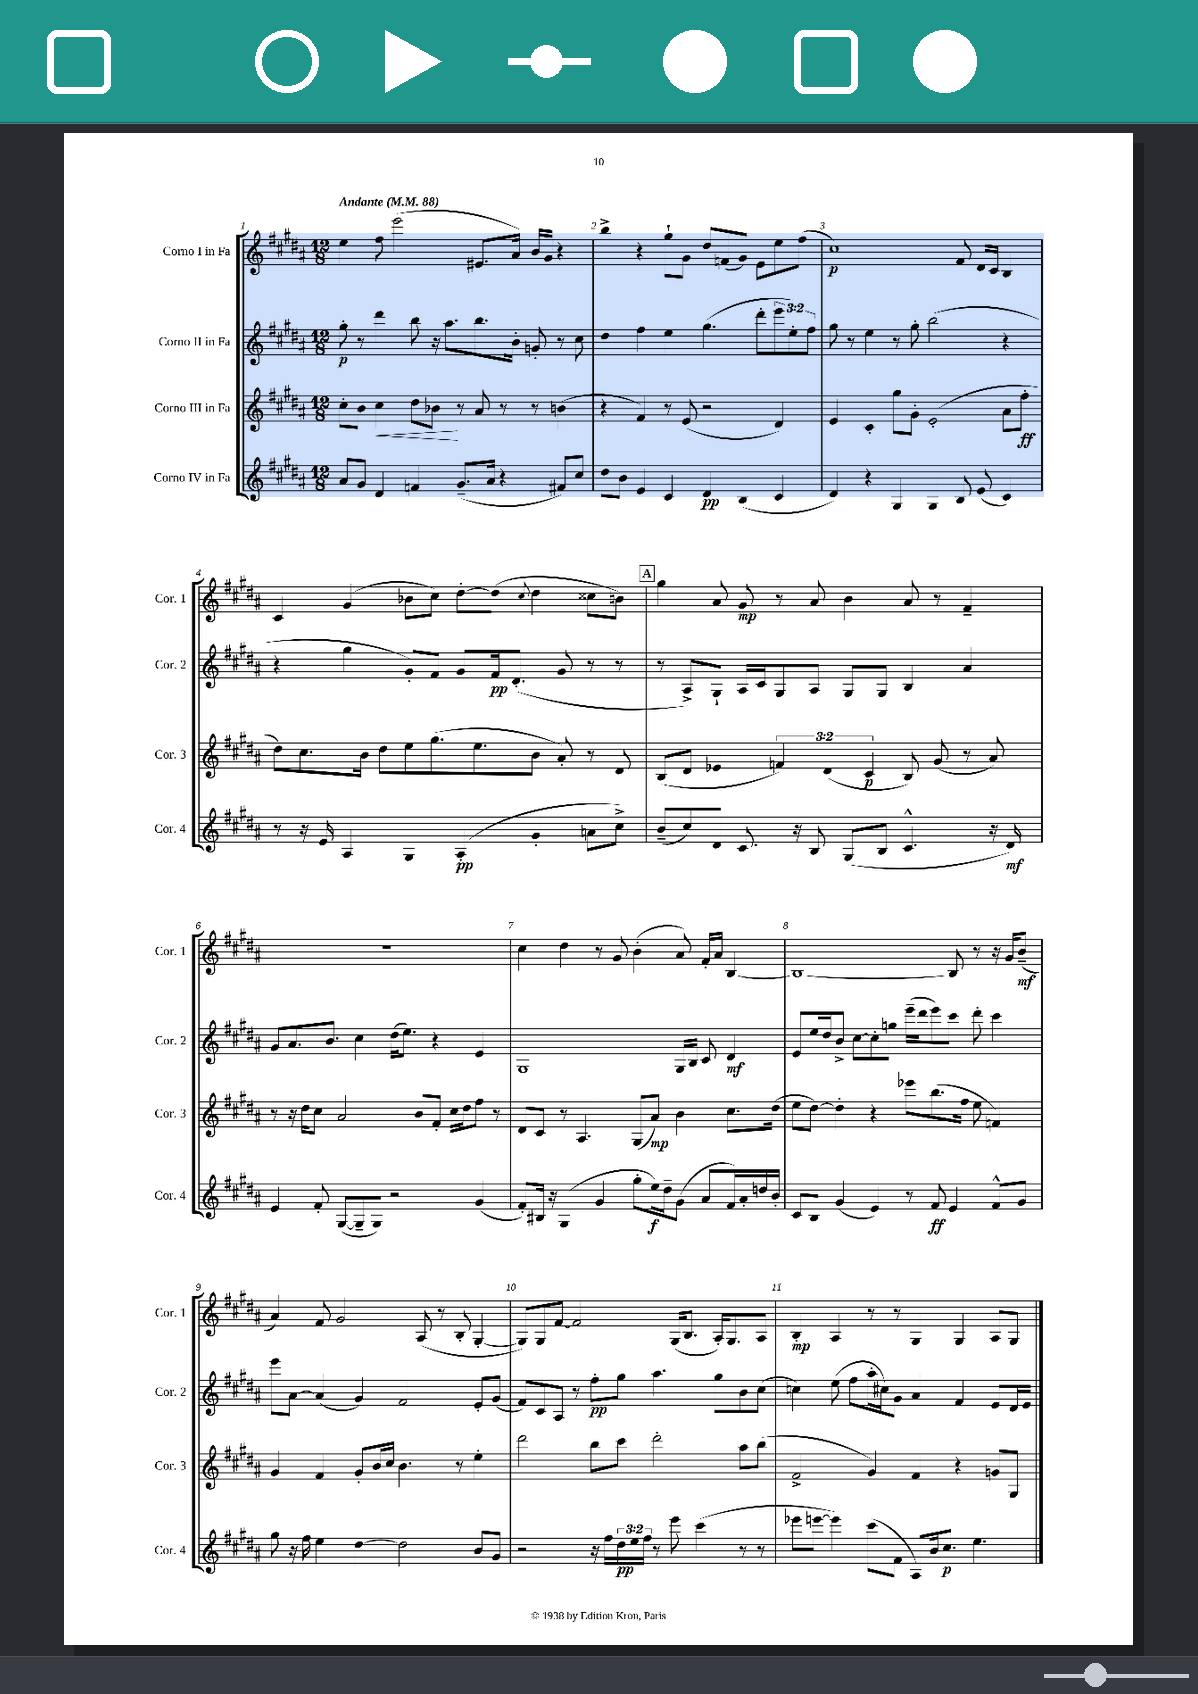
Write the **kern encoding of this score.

**kern	**dynam	**kern	**dynam	**kern	**dynam	**kern	**dynam
*part4	*part4	*part3	*part3	*part2	*part2	*part1	*part1
*staff4	*staff4	*staff3	*staff3	*staff2	*staff2	*staff1	*staff1
*I"Corno IV in Fa	*	*I"Corno III in Fa	*	*I"Corno II in Fa	*	*I"Corno I in Fa	*
*I'Cor. 4	*	*I'Cor. 3	*	*I'Cor. 2	*	*I'Cor. 1	*
*clefG2	*	*clefG2	*	*clefG2	*	*clefG2	*
*k[f#c#g#d#a#]	*	*k[f#c#g#d#a#]	*	*k[f#c#g#d#a#]	*	*k[f#c#g#d#a#]	*
*M12/8	*	*M12/8	*	*M12/8	*	*M12/8	*
*MM88	*	*MM88	*	*MM88	*	*MM88	*
=1	=1	=1	=1	=1	=1	=1	=1
!	!	!	!	!	!	!LO:TX:a:B:t=Andante	!
8a#/L	.	8cc#'\L	.	8gg#'\	p	4ee\	.
8g#/J	.	8b\J	.	8r	.	.	.
!	!	!	!LO:HP:b	!	!	!	!
4d#/	.	4cc#\	<	4ddd#\	.	8ff#\	.
.	.	.	.	.	.	(2eee\	.
4fn/	.	8dd#\L	.	8bb\	.	.	.
.	.	8b-X\J	.	16r	.	.	.
.	.	.	.	8.aa#\L	.	.	.
(8.g#~/L	.	8r	[	.	.	.	.
.	.	8a#/	.	8.bb\	.	8.e#X/L	.
16a#/Jk	.	.	.	.	.	.	.
4r	.	8r	.	.	.	.	.
.	.	.	.	16b'\Jk	.	16a#/Jk)	.
.	.	8r	.	8gn'/	.	16b/LL	.
.	.	.	.	.	.	16g#/JJ	.
8f#X/L)	.	(4bn\	.	8r	.	4r	.
8cc#/J	.	.	.	8cc#\	.	.	.
=2	=2	=2	=2	=2	=2	=2	=2
8dd#\L	.	4r	.	4dd#\	.	4bb^\	.
8b\J	.	.	.	.	.	.	.
4e/	.	4f#/)	.	4ff#\	.	4r	.
4c#/	.	8r	.	4ee\	.	8gg#`\L	.
.	.	(8e/	.	.	.	8g#\J	.
4d#/	pp	2r	.	(4.gg#\	.	8dd#/L	.
.	.	.	.	.	.	(8fn/	.
(4B/	.	.	.	.	.	8g#/J)	.
.	.	.	.	8ddd#'\L	.	8e\L	.
4c#/	.	4d#/)	.	12eee\	.	8ee\	.
.	.	.	.	12ee'\)	.	.	.
.	.	.	.	.	.	(8ff#\J	.
.	.	.	.	12ff#\J	.	.	.
=3	=3	=3	=3	=3	=3	=3	=3
4d#/)	.	4e/	.	8gg#\	.	1cc#)	p
.	.	.	.	8r	.	.	.
4r	.	4c#'/	.	4ee\	.	.	.
4G#/	.	8gg#\L	.	8r	.	.	.
.	.	8g#'\J	.	8gg#'\	.	.	.
4G#/	.	(2e'/	.	(2bb\	.	.	.
8B/	.	.	.	.	.	8f#/	.
(8e/	.	.	.	.	.	16d#/LL	.
.	.	.	.	.	.	16c#/JJ	.
4c#/)	.	8a#\L	.	4r	.	4B/	.
.	.	8ff#'\J	ff	.	.	.	.
!!LO:LB:g=z
=4	=4	=4	=4	=4	=4	=4	=4
8r	.	8dd#\L)	.	4r	.	4c#/	.
16r	.	8.cc#\	.	.	.	.	.
16e/	.	.	.	.	.	.	.
4A#/	.	.	.	4gg#\	.	(4g#/	.
.	.	16b\Jk	.	.	.	.	.
.	.	8dd#\L	.	.	.	.	.
4G#/	.	8ee\	.	8g#'/L)	.	8b-X\L	.
.	.	(8.gg#\	.	8f#/J	.	8cc#\J)	.
(4A#'/	pp	.	.	8g#/L	.	[8dd#'\L	.
.	.	8.ee\	.	.	.	.	.
.	.	.	.	16f#/k	pp	(8dd#\J]	.
.	.	.	.	(8.d#'/J	.	.	.
.	.	.	.	.	.	8qqcc#/	.
4g#'/	.	8b\J	.	.	.	4dd#\	.
.	.	8a#'/)	.	8g#/	.	.	.
8an\L	.	8r	.	8r	.	8cc##X\L	.
8cc#^\J)	.	8d#/	.	8r	.	8bn\J)	.
!!LO:REH:place=s1:t=A
=5	=5	=5	=5	=5	=5	=5	=5
(8b~/L	.	(8B/L	.	8r	.	4gg#\	.
8cc#/)	.	8d#/J	.	8A#^/L)	.	.	.
8d#/J	.	4e-X/	.	8G#`/J	.	8a#/	.
8.c#/	.	.	.	16A#/LL	.	8g#/	mp
.	.	.	.	16c#/J	.	.	.
.	.	6fn/)	.	8G#/	.	8r	.
16r	.	.	.	.	.	.	.
8B/	.	.	.	8A#/J	.	8a#/	.
.	.	(6d#/	.	.	.	.	.
(8G#/L	.	.	.	8G#/L	.	4b\	.
.	.	6c#/	p	.	.	.	.
8B/J	.	.	.	8G#/J	.	.	.
4.c#^^/	.	8B/)	.	4B/	.	8a#/	.
.	.	(8g#/	.	.	.	8r	.
.	.	8r	.	4a#/	.	4f#~/	.
16r	.	8a#/)	.	.	.	.	.
16d#/)	mf	.	.	.	.	.	.
!!LO:LB:g=z
=6	=6	=6	=6	=6	=6	=6	=6
4e/	.	8r	.	8g#/L	.	1.r	.
.	.	16r	.	8.a#/	.	.	.
.	.	16dd#\KL	.	.	.	.	.
8f#'/	.	8cc#\J	.	.	.	.	.
.	.	.	.	8.b/J	.	.	.
([8G#/L	.	2a#/	.	.	.	.	.
8G#~/]	.	.	.	4cc#\	.	.	.
8G#/J)	.	.	.	.	.	.	.
2r	.	.	.	(16dd#\KL	.	.	.
.	.	.	.	8.ee\J)	.	.	.
.	.	8b/L	.	.	.	.	.
.	.	8f#'/J	.	4r	.	.	.
.	.	16cc#\LL	.	.	.	.	.
.	.	16dd#\J	.	.	.	.	.
(4g#/	.	8ff#\J	.	4e/	.	.	.
.	.	8r	.	.	.	.	.
=7	=7	=7	=7	=7	=7	=7	=7
8f#'/L)	.	8d#/L	.	1G#	.	4cc#\	.
16B#X/Jk	.	8c#/J	.	.	.	.	.
16r	.	.	.	.	.	.	.
(4G#/	.	8r	.	.	.	4dd#\	.
.	.	4.A#/	.	.	.	.	.
4g#/	.	.	.	.	.	8r	.
.	.	.	.	.	.	8g#/	.
8gg#'\L	.	(8G#/L	.	.	.	(4b'\	.
16ee\L)	f	8a#/J)	mp	.	.	.	.
16dd#~\J	.	.	.	.	.	.	.
(8g#\J	.	4b\	.	16G#/LL	.	8a#/)	.
.	.	.	.	16B/JJ	.	.	.
8a#/L	.	.	.	8c#/	.	16f#'/LL	.
.	.	.	.	.	.	16a#/JJ	.
16f#/L)	.	8.cc#\L	.	4d#/	mf	[4B/	.
16a#'/	.	.	.	.	.	.	.
16ddn/	.	.	.	.	.	.	.
16b'/JJ	.	(16dd#\Jk	.	.	.	.	.
=8	=8	=8	=8	=8	=8	=8	=8
8c#/L	.	8ee\L	.	8e/L	.	1B_	.
8B/J	.	[8dd#\J)	.	16ee/L	.	.	.
.	.	.	.	16dd#/J	.	.	.
(4g#/	.	4dd#'\]	.	8b^/J	.	.	.
.	.	.	.	[8cc#\L	.	.	.
4e/)	.	4r	.	8cc#'\]	.	.	.
.	.	.	.	8ggn\J	.	.	.
8r	.	8eee-X\L	.	(16eee~\LL	.	.	.
.	.	.	.	16ddd#\J	.	.	.
8f#/	ff	(8.bb\	.	8eee\)	.	.	.
4e/	.	.	.	8ccc#\J	.	8B/]	.
.	.	16ff#\Jk	.	.	.	.	.
.	.	8ee\	.	8ddd#'\	.	8r	.
8f#^^/L	.	4fn/)	.	4ccc#\	.	16r	.
.	.	.	.	.	.	16g#/KL	.
8g#/J	.	.	.	.	.	(8b~/J	mf
!!LO:LB:g=z
=9	=9	=9	=9	=9	=9	=9	=9
8gg#\	.	4g#/	.	8eee\L	.	4a#/)	.
16r	.	.	.	[8a#\J	.	.	.
16ff#\	.	.	.	.	.	.	.
4ee\	.	4f#/	.	(4a#/]	.	8f#/	.
.	.	.	.	.	.	2g#/	.
[4dd#\	.	8g#'/L	.	4g#/)	.	.	.
.	.	16b/L	.	.	.	.	.
.	.	16cc#/JJ	.	.	.	.	.
2dd#\]	.	4.b\	.	2f#/	.	.	.
.	.	.	.	.	.	(8A#/	.
.	.	.	.	.	.	8r	.
.	.	8r	.	.	.	8B'/	.
8b/L	.	4ee'\	.	8e'/L	.	[4G#'/	.
8g#/J	.	.	.	(8g#/J	.	.	.
=10	=10	=10	=10	=10	=10	=10	=10
2r	.	2ddd#\	.	8f#/L)	.	8G#/L])	.
.	.	.	.	8c#/	.	8G#/	.
.	.	.	.	8A#/J	.	[8f#/J	.
.	.	.	.	8r	.	2f#/]	.
16r	.	8bb\L	.	8ff#'\L	pp	.	.
16ff#\LL	.	.	.	.	.	.	.
24dd#\	pp	8ccc#\J	.	8gg#\J	.	.	.
24ee\	.	.	.	.	.	.	.
24ff#\JJ	.	.	.	.	.	.	.
8r	.	2ddd#'\	.	4.aa#\	.	.	.
8eee\	.	.	.	.	.	(16G#/KL	.
.	.	.	.	.	.	8.B/J	.
(4ccc#\	.	.	.	.	.	.	.
.	.	.	.	8gg#\L	.	16A#'/KL)	.
.	.	.	.	.	.	8.G#/	.
8r	.	8aa#\L	.	8b\	.	.	.
8r	.	(8bb\J	.	(8cc#\J	.	8A#/J	.
=11	=11	=11	=11	=11	=11	=11	=11
8eee-X\L	.	2f#^/	.	4ccn\)	.	4B'/	mp
[8eeen\J	.	.	.	.	.	.	.
4eee\])	.	.	.	(8ee\	.	4A#/	.
.	.	.	.	8ff#\L	.	.	.
(8ccc#\L	.	4g#/)	.	16aa#'\L	.	8r	.
.	.	.	.	16cc#X\J)	.	.	.
8f#\J	.	.	.	8g#\J	.	8r	.
8A#/L)	.	4f#/	.	4a#/	.	4G#/	.
16b/k	.	.	.	.	.	.	.
8.cc#/J	p	.	.	.	.	.	.
.	.	4r	.	4f#/	.	4G#/	.
4.ee\	.	.	.	.	.	.	.
.	.	8gn/L	.	8e/L	.	8A#/L	.
.	.	8G#/J	.	16d#/L	.	8G#/J	.
.	.	.	.	16e/JJ	.	.	.
==	==	==	==	==	==	==	==
*-	*-	*-	*-	*-	*-	*-	*-
